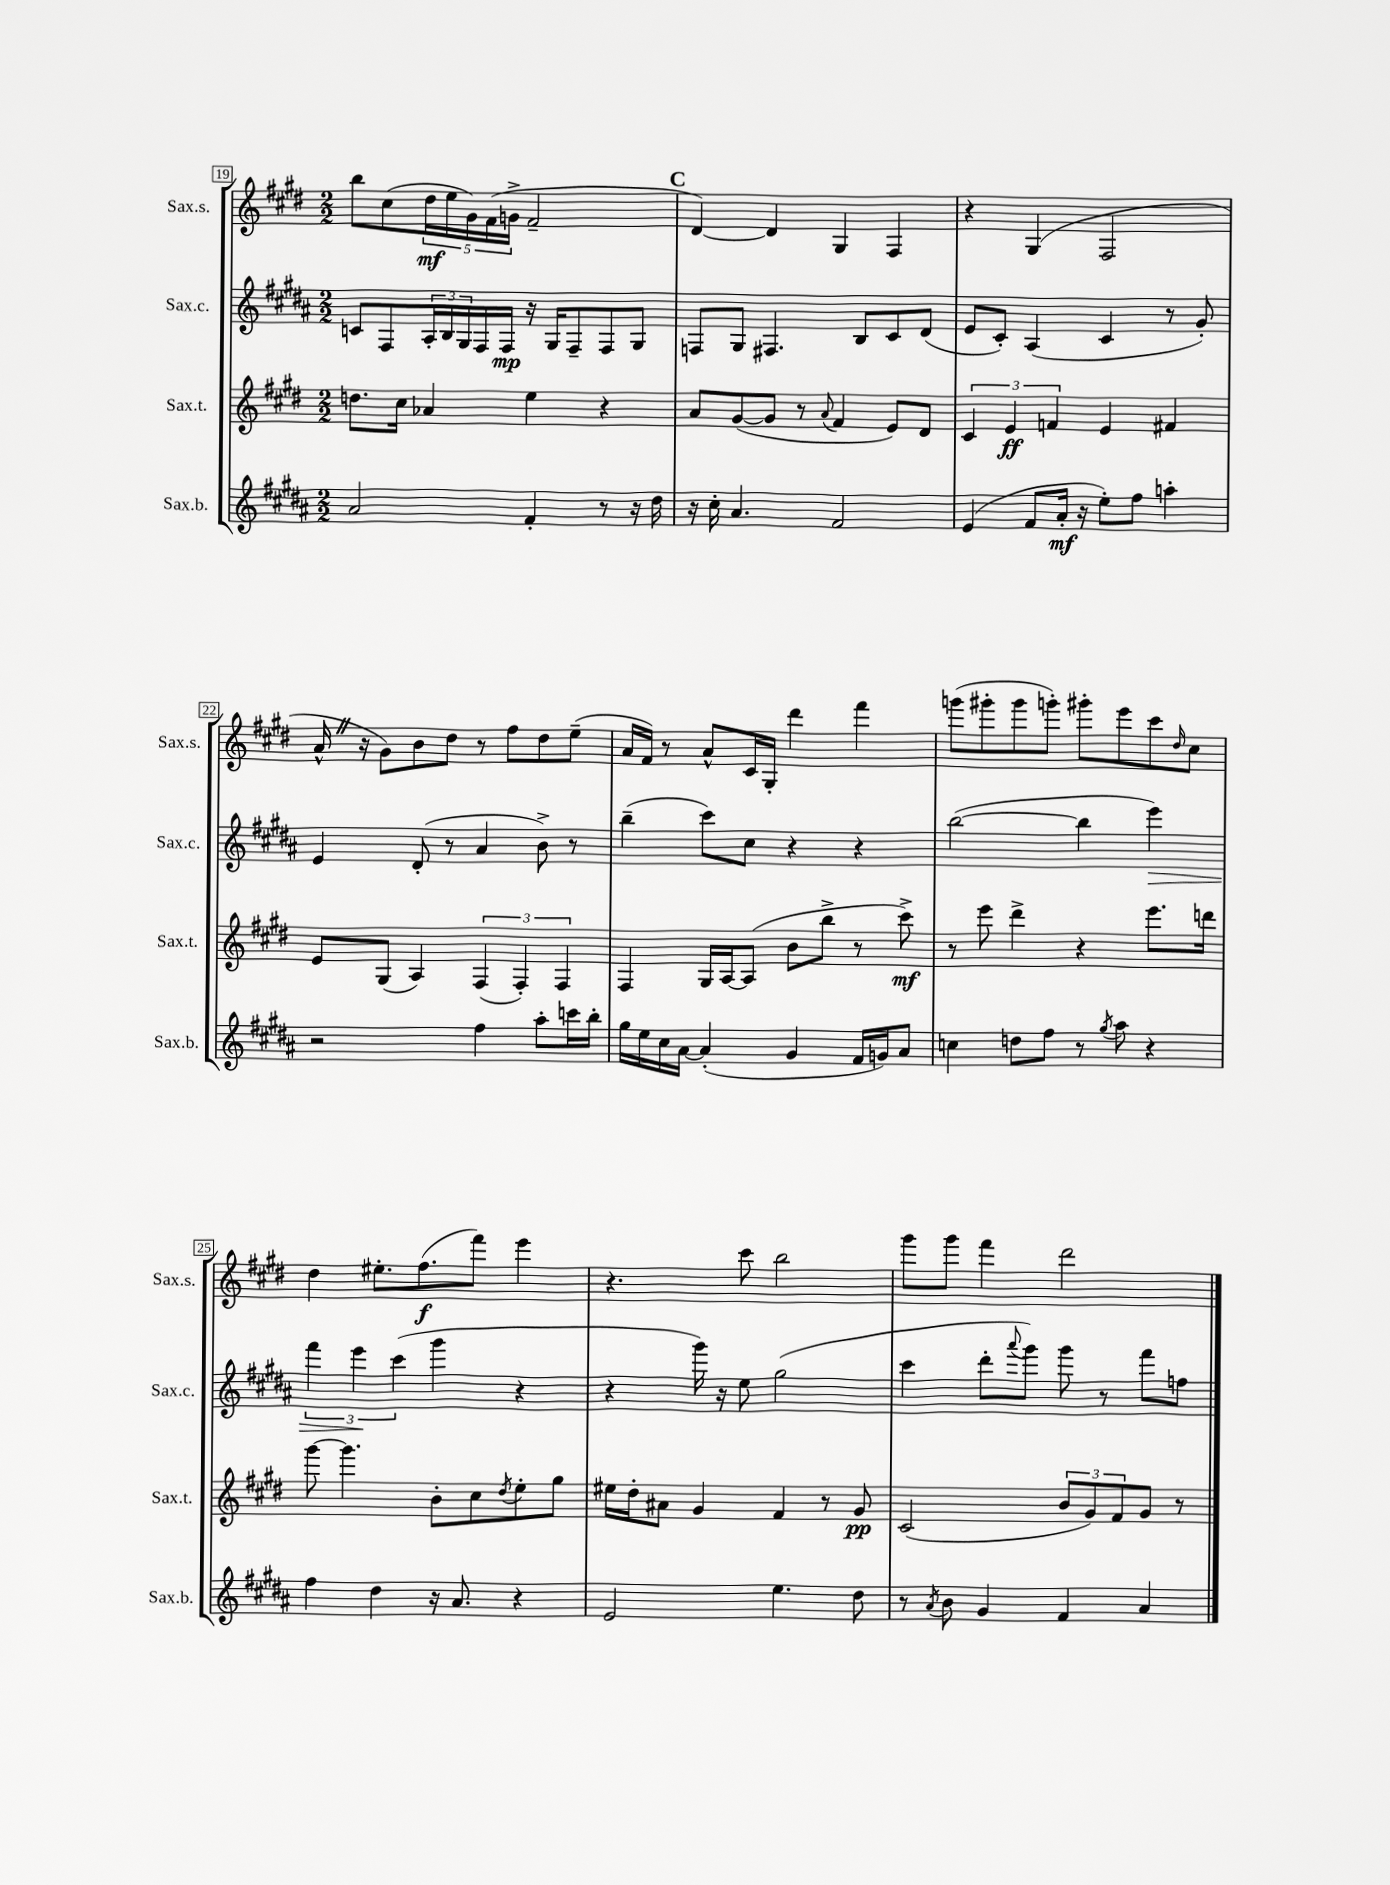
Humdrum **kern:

**kern	**dynam	**kern	**dynam	**kern	**dynam	**kern	**dynam
*part4	*part4	*part3	*part3	*part2	*part2	*part1	*part1
*staff4	*staff4	*staff3	*staff3	*staff2	*staff2	*staff1	*staff1
*I"Sax.b.	*	*I"Sax.t.	*	*I"Sax.c.	*	*I"Sax.s.	*
*I'Sax.b.	*	*I'Sax.t.	*	*I'Sax.c.	*	*I'Sax.s.	*
*clefG2	*	*clefG2	*	*clefG2	*	*clefG2	*
*k[f#c#g#d#a#]	*	*k[f#c#g#d#]	*	*k[f#c#g#d#a#]	*	*k[f#c#g#d#]	*
*M2/2	*	*M2/2	*	*M2/2	*	*M2/2	*
=19	=19	=19	=19	=19	=19	=19	=19
2a#/	.	8.ddn\L	.	8cn/L	.	8bb\L	.
.	.	.	.	8F#/	.	(8cc#\	.
.	.	16cc#\Jk	.	.	.	.	.
.	.	4a-X/	.	24A#'/L	.	20dd#\L	mf
.	.	.	.	24B/	.	.	.
.	.	.	.	.	.	20ee\	.
.	.	.	.	24G#/	.	.	.
.	.	.	.	.	.	20g#\)	.
.	.	.	.	16F#/	.	.	.
.	.	.	.	.	.	(20f#\	.
.	.	.	.	16F#/JJ	mp	.	.
.	.	.	.	.	.	20gn^\JJ	.
4f#'/	.	4ee\	.	16r	.	2f#~/	.
.	.	.	.	16G#/KL	.	.	.
.	.	.	.	8F#~/	.	.	.
8r	.	4r	.	8F#/	.	.	.
16r	.	.	.	8G#/J	.	.	.
16dd#\	.	.	.	.	.	.	.
!!LO:REH:place=s1:t=C
=20	=20	=20	=20	=20	=20	=20	=20
16r	.	8a/L	.	8Fn/L	.	[4d#/)	.
16cc#'\	.	.	.	.	.	.	.
4.a#/	.	([8g#/	.	8G#/J	.	.	.
.	.	8g#/J]	.	4.F#X/	.	4d#/]	.
.	.	8r	.	.	.	.	.
.	.	8qqa/	.	.	.	.	.
2f#/	.	4f#/	.	.	.	4G#/	.
.	.	.	.	8B/L	.	.	.
.	.	8e/L)	.	8c#/	.	4F#/	.
.	.	8d#/J	.	(8d#/J	.	.	.
=21	=21	=21	=21	=21	=21	=21	=21
(4e/	.	6c#/	.	8e/L	.	4r	.
.	.	.	.	8c#'/J)	.	.	.
.	.	6e/	ff	.	.	.	.
8f#/L	.	.	.	(4A#/	.	(4G#/	.
.	.	6fn/	.	.	.	.	.
16a#'/Jk	mf	.	.	.	.	.	.
16r	.	.	.	.	.	.	.
8ee'\L)	.	4e/	.	4c#/	.	2F#/	.
8ff#\J	.	.	.	.	.	.	.
4aan'\	.	4f#X/	.	8r	.	.	.
.	.	.	.	8g#'/)	.	.	.
!!LO:LB:g=z
=22	=22	=22	=22	=22	=22	=22	=22
2r	.	8e/L	.	4e/	.	16a^^Z/	.
.	.	.	.	.	.	16r	.
.	.	(8G#/J	.	.	.	8g#\L)	.
.	.	4A/)	.	(8d#'/	.	8b\	.
.	.	.	.	8r	.	8dd#\J	.
4ff#\	.	(6F#/	.	4a#/	.	8r	.
.	.	.	.	.	.	8ff#\L	.
.	.	6F#'/)	.	.	.	.	.
8aa#'\L	.	.	.	8b^\)	.	8dd#\	.
.	.	6F#/	.	.	.	.	.
16cccn\L	.	.	.	8r	.	(8ee~\J	.
16bb'\JJ	.	.	.	.	.	.	.
=23	=23	=23	=23	=23	=23	=23	=23
16gg#\LL	.	4F#/	.	(4bb~\	.	16a/LL	.
16ee\	.	.	.	.	.	16f#/JJ)	.
16cc#\	.	.	.	.	.	8r	.
[16a#\JJ	.	.	.	.	.	.	.
(4a#'/]	.	16G#/LL	.	8ccc#\L)	.	8a^^/L	.
.	.	[16A/J	.	.	.	.	.
.	.	(8A/J]	.	8cc#\J	.	16c#/L	.
.	.	.	.	.	.	16G#'/JJ	.
4g#/	.	8b\L	.	4r	.	4ddd#\	.
.	.	8bb^\J	.	.	.	.	.
16f#/LL	.	8r	.	4r	.	4fff#\	.
16gn/J)	.	.	.	.	.	.	.
8a#/J	.	8ccc#^\)	mf	.	.	.	.
=24	=24	=24	=24	=24	=24	=24	=24
4ccn\	.	8r	.	([2bb\	.	(8gggn\L	.
.	.	8eee\	.	.	.	8ggg#X'\	.
8ddn\L	.	4ddd#^\	.	.	.	8ggg#\	.
8ff#\J	.	.	.	.	.	8gggn'\J)	.
8r	.	4r	.	4bb\]	.	8ggg#X'\L	.
8qgg#/	.	.	.	.	.	.	.
8aa#\	.	.	.	.	.	8eee\	.
!	!	!	!	!	!LO:HP:b	!	!
4r	.	8.eee\L	.	4eee\)	>	8ccc#\	.
.	.	.	.	.	.	16qqdd#/	.
.	.	.	.	.	.	8cc#\J	.
.	.	16dddn\Jk	.	.	.	.	.
!!LO:LB:g=z
=25	=25	=25	=25	=25	=25	=25	=25
4ff#\	.	[8ggg#\	.	6fff#\	.	4dd#\	.
.	.	4.ggg#\]	.	.	.	.	.
.	.	.	.	6eee\	.	.	.
4dd#\	.	.	.	.	.	8.ee#X'\L	.
.	.	.	.	(6ccc#\	]	.	.
.	.	.	.	.	.	(8.ff#\	f
16r	.	8b'\L	.	4ggg#\	.	.	.
8.a#/	.	.	.	.	.	.	.
.	.	8cc#\	.	.	.	8fff#\J)	.
.	.	8qdd#/	.	.	.	.	.
4r	.	8ee'\	.	4r	.	4eee\	.
.	.	8gg#\J	.	.	.	.	.
=26	=26	=26	=26	=26	=26	=26	=26
2e/	.	16ee#X\LL	.	4r	.	4.r	.
.	.	16dd#'\J	.	.	.	.	.
.	.	8a#X\J	.	.	.	.	.
.	.	4g#/	.	16ggg#\)	.	.	.
.	.	.	.	16r	.	.	.
.	.	.	.	8ee\	.	8ccc#\	.
4.ee\	.	4f#/	.	(2gg#\	.	2bb\	.
.	.	8r	.	.	.	.	.
8dd#\	.	8g#/	pp	.	.	.	.
=27	=27	=27	=27	=27	=27	=27	=27
8r	.	(2c#/	.	4ccc#\	.	8ggg#\L	.
8qa#/	.	.	.	.	.	.	.
8b\	.	.	.	.	.	8ggg#\J	.
4g#/	.	.	.	8ddd#'\L	.	4fff#\	.
.	.	.	.	8qqaaa#/	.	.	.
.	.	.	.	8ggg#\J)	.	.	.
4f#/	.	12b/L	.	8ggg#\	.	2ddd#\	.
.	.	12g#/)	.	.	.	.	.
.	.	.	.	8r	.	.	.
.	.	12f#/	.	.	.	.	.
4a#/	.	8g#/J	.	8fff#\L	.	.	.
.	.	8r	.	8ffn\J	.	.	.
==	==	==	==	==	==	==	==
*-	*-	*-	*-	*-	*-	*-	*-
